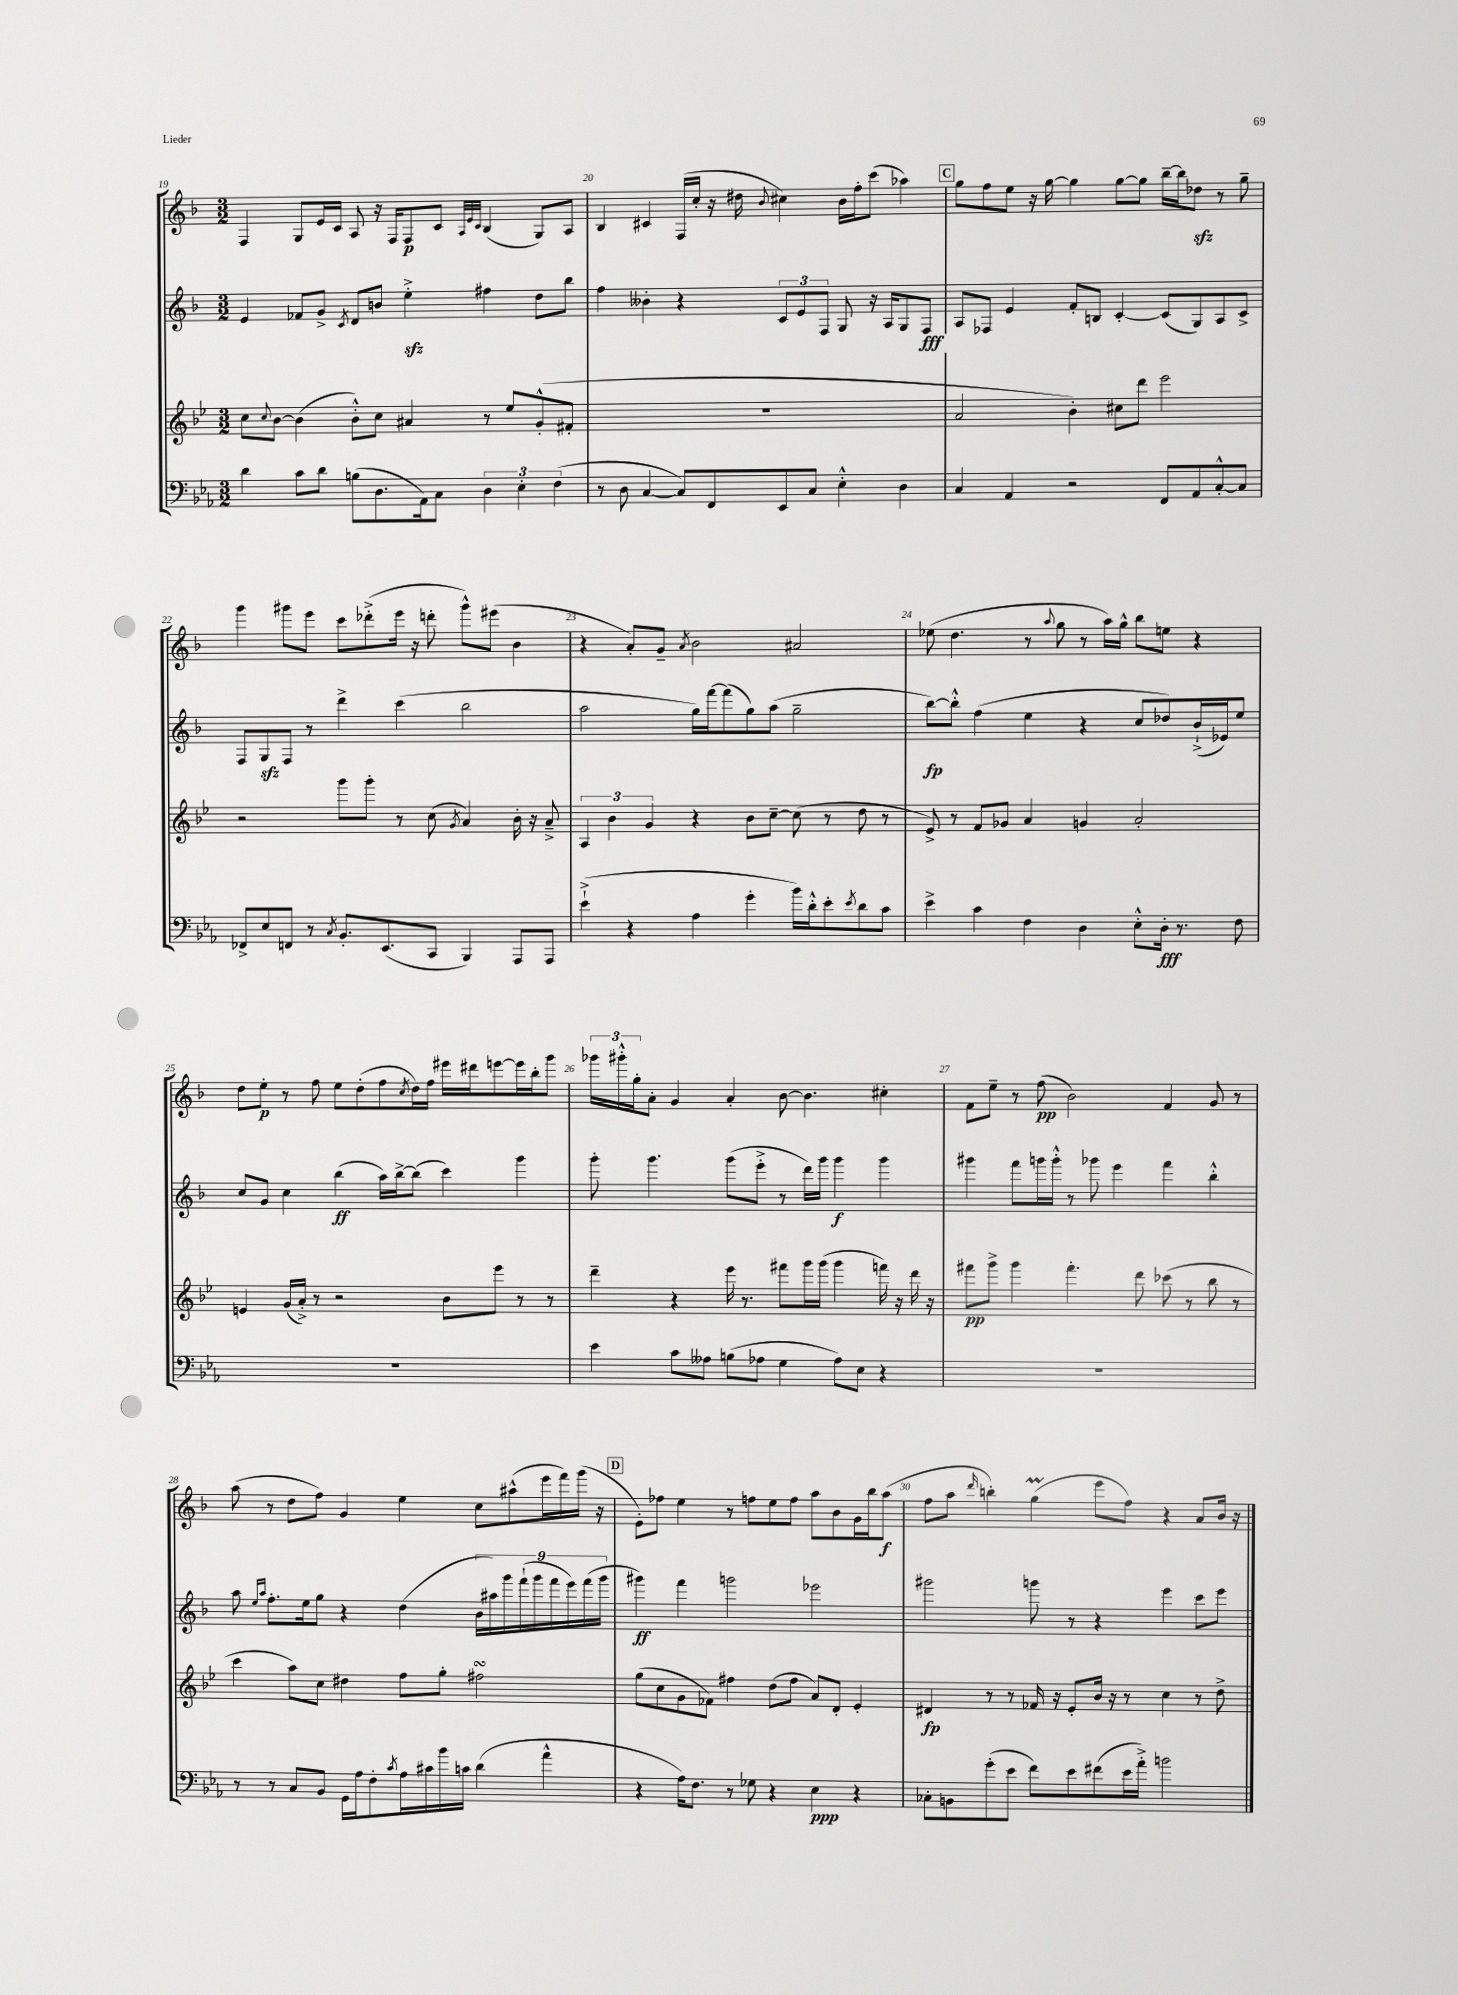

**kern	**kern	**kern	**kern
*staff4	*staff3	*staff2	*staff1
*clefF4	*clefG2	*clefG2	*clefG2
*k[b-e-a-]	*k[b-e-]	*k[b-]	*k[b-]
*M3/2	*M3/2	*M3/2	*M3/2
4d	8cc	4e	4F
.	8qqcc	.	.
.	[8b-	.	.
8c	(4b-]	8f-	8G
8d	.	8g^	16e
.	.	.	16c
.	.	8qc	.
(8B	8b-'^^)	8d	8A
8.D	8cc	8b	16r
.	.	.	16F
.	4a#	4ee'^	8F
16AA-)	.	.	.
8C	.	.	8c
.	.	.	32qqA
.	.	.	32qqe
.	.	.	32qqc
6D	8r	4ff#	(4B-
.	8ee-	.	.
6E-'	.	.	.
.	(8g'^^	8dd	8G)
(6F	.	.	.
.	8f#'	8bb-	8A
=	=	=	=
8r	1.r	4ff	4B-
8D	.	.	.
[4C	.	4b--'	4c#
8C])	.	4r	(16F
.	.	.	16cc'
8FF	.	.	16r
.	.	.	16dd#
.	.	.	8qqb-
8EE-	.	12c	4cc#)
.	.	12e	.
8C	.	.	.
.	.	12F	.
4E-'^^	.	8G	16b-
.	.	.	16ff'
.	.	16r	(8ccc
.	.	16A	.
4D	.	8G	4aa-)
.	.	8F	.
=	=	=	=
4C	2a	8A	8gg
.	.	8F-	8ff
4AA-	.	4e	8ee
.	.	.	16r
.	.	.	[16gg
2r	4b-')	8f'	4gg]
.	.	8B	.
.	8cc#	[4c'	[8gg
.	8ddd	.	8gg]
8FF	2eee-	(8c]	[16bb-~
.	.	.	16bb-]
8AA-	.	8G)	8dd-
[8C'^^	.	8A	8r
8C]	.	8c^	8gg~
=	=	=	=
8FF-^	2r	8F	4ggg
8E-	.	8G	.
8FF	.	8F	8ggg#
8r	.	8r	8eee
8qC	.	.	.
8.BB-'	8ggg	4ddd^	8ccc
.	8ggg'	.	(8ddd-'^
(8.EE-	.	.	.
.	8r	(4ccc	16eee
.	.	.	16r
8CC	(8cc	.	8ddd'
.	8qg	.	.
4BBB-)	4a)	2bb-	8ggg#^^)
.	.	.	(8eee#
8AAA-	16b-'	.	4b-
.	16r	.	.
8AAA-	8a~^	.	.
=	=	=	=
(4e-`^	6A	2aa	4r
.	6b-	.	.
4r	.	.	8a')
.	6g	.	.
.	.	.	8g~
.	.	.	8qa
4A-	4r	16gg)	2b-
.	.	[16fff	.
.	.	(8fff]	.
4g'	8b-	8gg)	.
.	[8cc~	(8aa	.
16b-)	(8cc]	2gg~	2a#
16d'^^	.	.	.
8e-'	8r	.	.
8qe-	.	.	.
8d	8dd	.	.
8c	8r	.	.
=	=	=	=
4e-^	8e-^)	[8bb-)	(8ee-
.	8r	8bb-'^^]	4.dd
4c	8f	(4ff	.
.	8g-	.	.
4F	4a	4ee	8r
.	.	.	8qqaa
.	.	.	8gg
4D	4g	4r	8r
.	.	.	16aa)
.	.	.	16gg^^
8E-'^^	2a'	8cc	8bb-
16D'	.	8dd-)	8ee
8.r	.	.	.
.	.	(16b-`^	4r
.	.	16e-)	.
8F	.	8ee	.
=	=	=	=
1.r	4e	8cc	8dd
.	.	8g	8ee'
.	(16g	4cc	8r
.	16a'^)	.	.
.	8r	.	8ff
.	2r	(4bb-	8ee
.	.	.	(8dd'
.	.	16aa)	8ff
.	.	[16bb-^	.
.	.	.	8qcc
.	.	(8bb-]	16dd)
.	.	.	16ff
.	8b-	4ccc)	16eee#
.	.	.	16ddd#
.	8eee-	.	[8eee
.	8r	4ggg	16eee]
.	.	.	16bb-'
.	8r	.	8ggg
=	=	=	=
4e-	4ddd~	8ggg'	24ggg-
.	.	.	24ggg#'^^
.	.	.	24gg'
.	.	4.ggg	8a'
8c	4r	.	4g
8A--	.	.	.
(8B	16eee-	(8ggg	4a'
.	8.r	.	.
8A-	.	8eee'^	.
4G	8fff#	8r	[8b-
.	16ggg	16ddd)	4.b-]
.	(16ggg	16ggg	.
8A-)	4ggg	4ggg	.
8E-	.	.	.
4r	16fff)	4ggg	4cc#'
.	16r	.	.
.	16ddd	.	.
.	16r	.	.
=	=	=	=
1.r	8fff#	4ggg#	8f
.	8ggg^	.	8ee~
.	4ggg	8fff	8r
.	.	16ggg	(8ff
.	.	16ggg'^^	.
.	4.fff#'	8r	2b-)
.	.	8ggg-	.
.	.	4eee	.
.	8ddd	.	.
.	(8ccc-	4fff	4f
.	8r	.	.
.	8bb-	4bb-'^^	8g
.	8r	.	8r
=	=	=	=
8r	4ccc	8aa	(8aa
.	.	16qqee	.
.	.	16qqaa	.
8r	.	8.ff'	8r
8C	8aa)	.	8dd
.	.	16ee	.
8BB-	8cc	8gg	8ff)
16GG	4dd#	4r	4g
16A-	.	.	.
8F'	.	.	.
8qc	.	.	.
16A-	8ff	(4dd	4ee
16c#	.	.	.
16b-	8gg'	.	.
16c	.	.	.
(4d	2ff#	18b-	8cc
.	.	18aa#)	.
.	.	18ggg	.
.	.	.	(8aa#^^
.	.	(18fff`	.
.	.	18ggg	.
4a-^^	.	.	16eee
.	.	18fff	.
.	.	.	16fff)
.	.	18eee)	.
.	.	.	(16ggg
.	.	(18fff	.
.	.	.	16r
.	.	18ggg	.
=	=	=	=
4r	(8gg	4ggg#)	8e')
.	8cc	.	8ff-
16A-)	8g	4fff	4ee
8.F	.	.	.
.	8f-)	.	.
8r	4ff#	2ggg	8r
8G-	.	.	8ff
4r	(8dd	.	8ee
.	8ff#	.	8ff
4E-	8a)	2eee-	8aa
.	8d'	.	8b-
4r	4e-'	.	16g
.	.	.	16bb-
.	.	.	(8aa
=	=	=	=
8C-'	4d#	2ggg#	8ff
8BB	.	.	8aa
.	.	.	16qqddd
(8g'	8r	.	4bb')
8e-	8r	.	.
8f)	16f-	8ggg	(4gg
.	16r	.	.
8e-	8e-'	8r	.
(8f#	16b-	4r	8eee
.	16r	.	.
16e-	8r	.	8ff)
16a-'^)	.	.	.
2b	4cc	4eee	4r
.	8r	8ccc	8a
.	8dd^	8eee	16b-
.	.	.	16r
==	==	==	==
*-	*-	*-	*-
